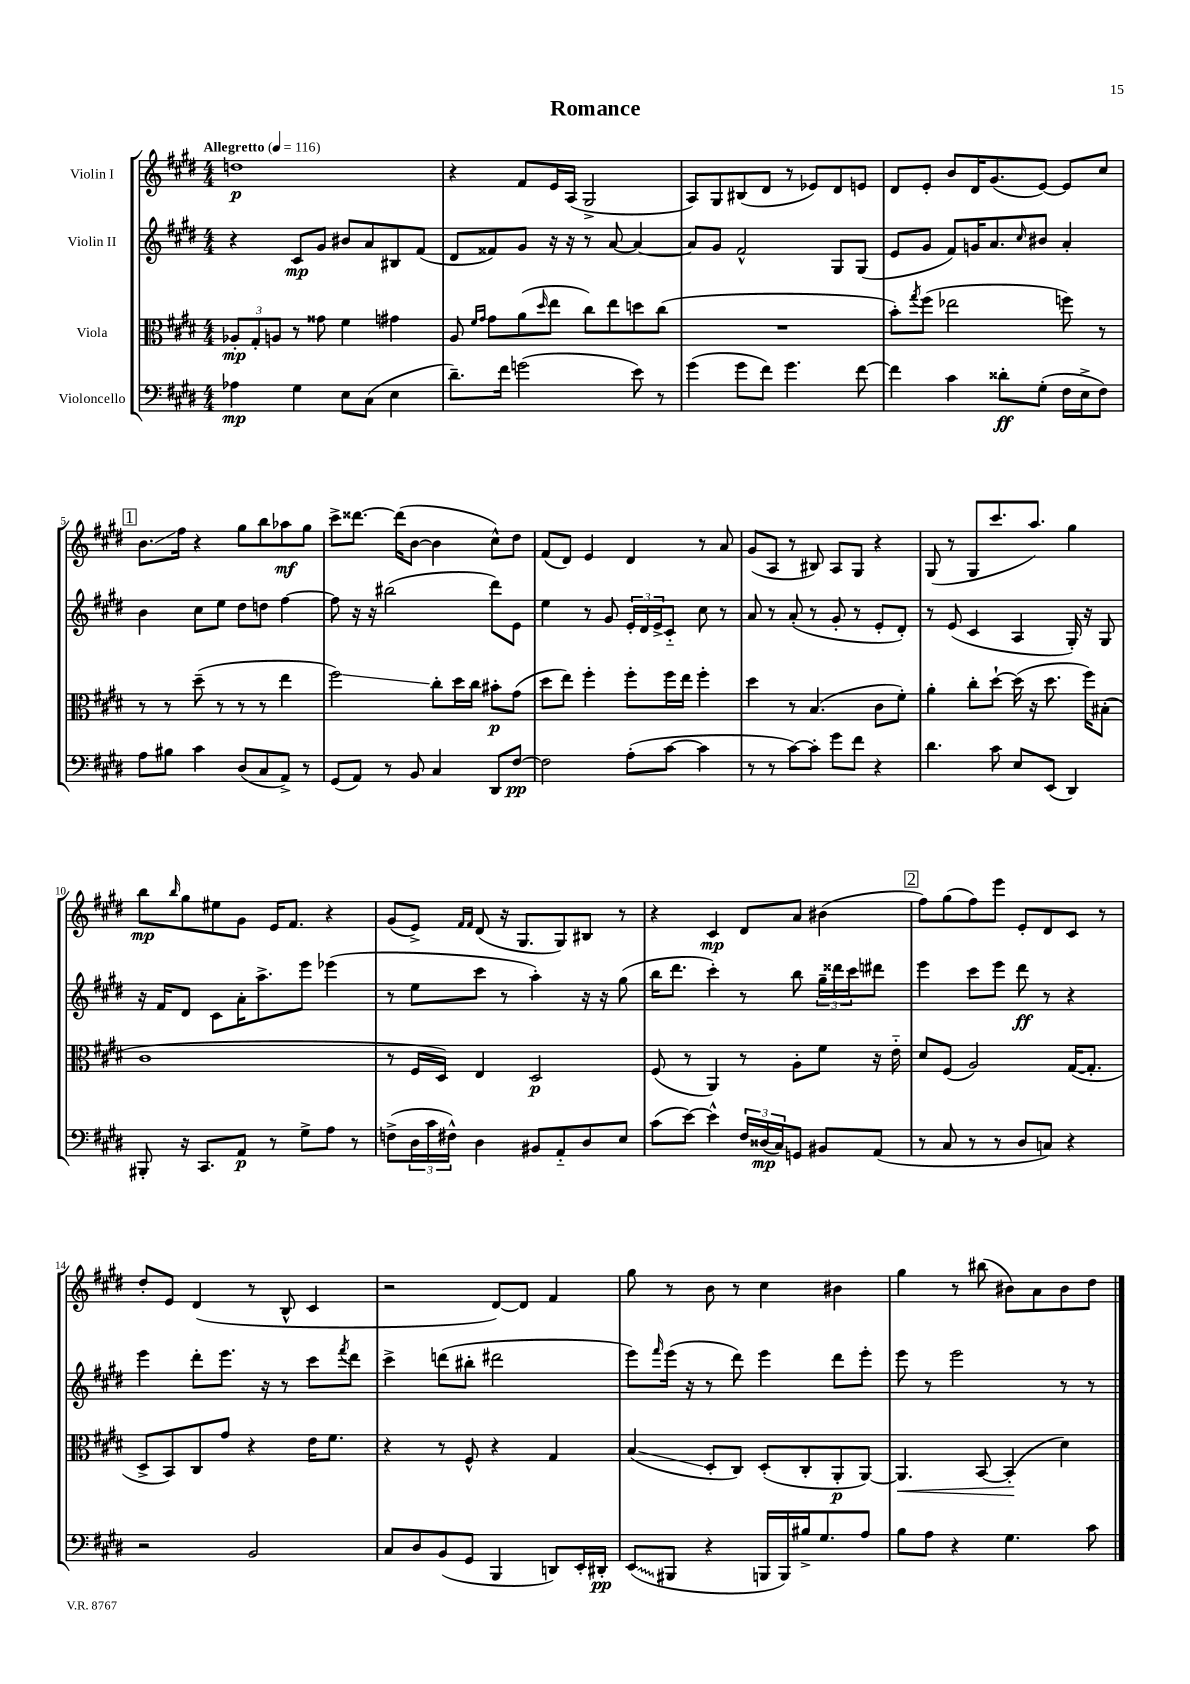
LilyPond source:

\header { title = "Romance" }
<<
\new StaffGroup <<
\new Staff = "s0" \with { instrumentName = "Violin I" } {
    \clef treble \key e \major \numericTimeSignature \time 4/4 \tempo "Allegretto" 4 = 116
    d''1\p |
    r4 fis'8 e'16 a16( gis2-> |
    a8) gis8 bis8( dis'8 r8 ees'8) dis'8 e'8 |
    dis'8 e'8-. b'8 dis'16 gis'8.( e'8~) e'8 cis''8 |
    \mark \markup { \box "1" } b'8.\glissando fis''16 r4 gis''8 b''8 aes''8\mf gis''8 |
    cis'''8-> disis'''8.~ disis'''16( b'8~ b'4 cis''8-^) dis''8 |
    fis'8( dis'8) e'4 dis'4 r8 a'8 |
    gis'8( a8 r8 bis8) a8 gis8 r4 |
    gis8( r8 gis8 cis'''8. a''8.) gis''4 |
    b''8\mp \grace { b''16 } gis''8 eis''8 gis'8 e'16 fis'8. r4 |
    gis'8( e'8->) \grace { fis'16 fis'16 } dis'8( r16 gis8. gis8) bis8 r8 |
    r4 cis'4\mp dis'8 a'8 bis'4( |
    \mark \markup { \box "2" } fis''8) gis''8( fis''8) e'''8 e'8-. dis'8 cis'8 r8 |
    dis''8-. e'8 dis'4( r8 b8-^ cis'4 |
    r2 dis'8~) dis'8 fis'4 |
    gis''8 r8 b'8 r8 cis''4 bis'4 |
    gis''4 r8 bis''8( bis'8) a'8 bis'8 dis''8 \bar "|." |
}
\new Staff = "s1" \with { instrumentName = "Violin II" } {
    \clef treble \key e \major \numericTimeSignature \time 4/4
    r4 cis'8\mp gis'8 bis'8 a'8 bis8 fis'8( |
    dis'8 fisis'8) gis'8 r16 r16 r8 a'8~ a'4~ |
    a'8 gis'8 fis'2-^ gis8 gis8( |
    e'8 gis'8 fis'8) g'16 a'8. \grace { cis''16 } bis'8 a'4-. |
    \mark \markup { \box "1" } b'4 cis''8 e''8 dis''8 d''8 fis''4~ |
    fis''8 r16 r16 bis''2( dis'''8) e'8 |
    e''4 r8 gis'8 \tuplet 3/2 { e'16-. dis'16 e'16-> } cis'8-_ cis''8 r8 |
    a'8 r8 a'8-.( r8 gis'8-. r8 e'8-. dis'8-.) |
    r8 e'8( cis'4 a4 gis16-.) r16 gis8 |
    r16 fis'16 dis'8 cis'8 a'16-. a''8.-> e'''8 ees'''4( |
    r8 e''8 cis'''8 r8 a''4-.) r16 r16 gis''8( |
    b''16 dis'''8. cis'''4-.) r8 b''8 \tuplet 3/2 { gis''16-- disis'''16 cis'''16 } dis'''8 |
    \mark \markup { \box "2" } e'''4 cis'''8 e'''8 dis'''8\ff r8 r4 |
    e'''4 dis'''8-. e'''8. r16 r8 cis'''8 \acciaccatura { fis'''8 } dis'''8 |
    cis'''4-> d'''8( bis''8-. dis'''2 |
    e'''8) \grace { fis'''16 } e'''16( r16 r8 dis'''8) e'''4 dis'''8 e'''8-. |
    e'''8 r8 e'''2 r8 r8 \bar "|." |
}
\new Staff = "s2" \with { instrumentName = "Viola" } {
    \clef alto \key e \major \numericTimeSignature \time 4/4
    \tuplet 3/2 { aes8-.\mp gis8-. a8 } r8 gisis'8 fis'4 gis'4 |
    a8 \grace { fis'16 gis'16 } gis'8 a'8( \grace { dis''16 } e''8 cis''8) e''8 d''8 cis''8( |
    R1 |
    b'8-.) \acciaccatura { gis''8 } fis''8( ees''2 f''8) r8 |
    \mark \markup { \box "1" } r8 r8 dis''8--( r8 r8 r8 e''4 |
    fis''2\glissando) cis''8-. dis''16 cis''16 bis'8-.\p gis'8( |
    dis''8 e''8) fis''4-. fis''8-. fis''16 e''16 fis''4-. |
    dis''4 r8 b4.( cis'8 fis'8-.) |
    a'4-. cis''8-. dis''8~-! dis''16( r16 dis''8. fis''16) bis8-.( |
    cis'1 |
    r8 fis16 dis16) e4 dis2\p |
    fis8( r8 a,4) r8 a8-. fis'8 r16 e'16-_ |
    \mark \markup { \box "2" } dis'8 fis8( a2) gis16~( gis8.-. |
    dis8-> b,8) cis8 gis'8 r4 e'16 fis'8. |
    r4 r8 fis8-^ r4 gis4 |
    b4\glissando( dis8-. cis8) dis8-.( cis8-. a,8-.\p a,8~) |
    a,4.\< b,8~ b,4-.\!( dis'4) \bar "|." |
}
\new Staff = "s3" \with { instrumentName = "Violoncello" } {
    \clef bass \key e \major \numericTimeSignature \time 4/4
    aes4\mp gis4 e8 cis8( e4 |
    dis'8.--) fis'16 g'2( e'8) r8 |
    gis'4( gis'8 fis'8) gis'4. fis'8~ |
    fis'4 cis'4 disis'8-.\ff gis8-.( fis16 e16-> fis8) |
    \mark \markup { \box "1" } a8 bis8 cis'4 dis8( cis8 a,8->) r8 |
    gis,8( a,8) r8 b,8 cis4 dis,8 fis8~\pp |
    fis2 a8-.( cis'8~ cis'4 |
    r8 r8 cis'8~) cis'8-. gis'8 fis'8 r4 |
    dis'4. cis'8 e8 e,8( dis,4) |
    bis,,8-. r16 cis,8. a,8\p r8 gis8-> a8 r8 |
    f8->( \tuplet 3/2 { dis16 cis'16 fis16-^) } dis4 bis,8 a,8-_ dis8 e8 |
    cis'8( e'8~) e'4-^ \tuplet 3/2 { fis16 disis16\mp( cis16) } g,8 bis,8 a,8( |
    \mark \markup { \box "2" } r8 cis8 r8 r8 dis8 c8) r4 |
    r2 b,2 |
    cis8 dis8 b,8( gis,8 b,,4 d,8) e,16-. dis,16-.\pp |
    \once \override Glissando.style = #'zigzag e,8\glissando( bis,,8 r4 b,,16 b,,16) bis16-> gis8. a8 |
    b8 a8 r4 gis4. cis'8 \bar "|." |
}
>>
>>
